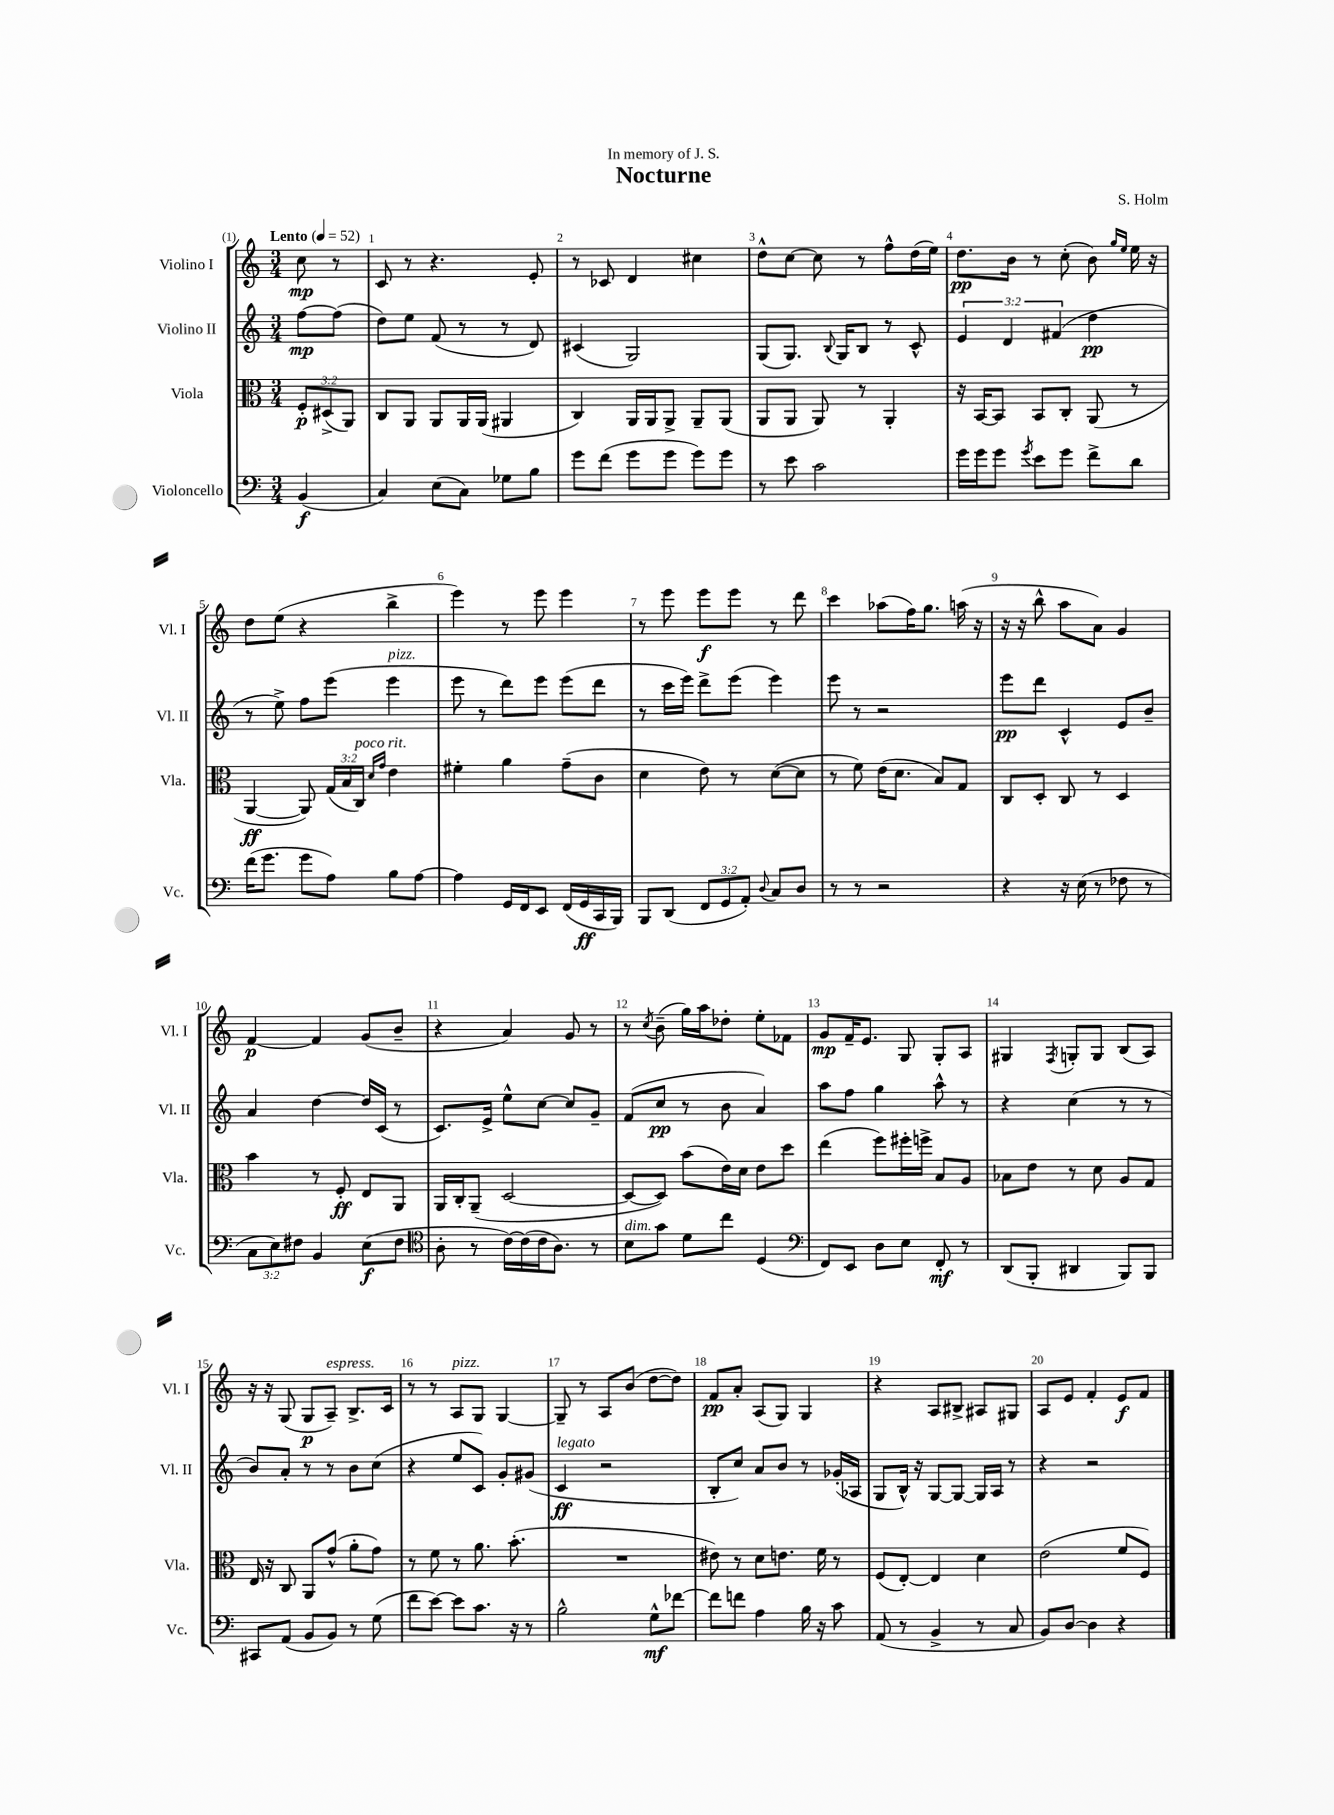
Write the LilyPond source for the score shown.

\header { title = "Nocturne" composer = "S. Holm" dedication = "In memory of J. S." }
<<
\new StaffGroup <<
\new Staff = "s0" \with { instrumentName = "Violino I" shortInstrumentName = "Vl. I" } {
    \clef treble \key c \major \numericTimeSignature \time 3/4 \partial 4 \tempo "Lento" 4 = 52
    \autoBeamOff c''8\mp r8 |
    c'8 r8 r4. e'8-. |
    r8 ces'8 d'4 cis''4 |
    d''8[-^ c''8]~ c''8 r8 f''8[-^ d''16( e''16]) |
    d''8.[\pp b'16] r8 c''8-.( b'8) \grace { g''16[ e''16] } e''16 r16 |
    d''8[ e''8]( r4 b''4-> |
    e'''4) r8 e'''8 e'''4 |
    r8 e'''8 e'''8[\f e'''8] r8 d'''8 |
    c'''4 aes''8[( f''16) g''8.] a''16( r16 |
    r16 r16 b''8-^ a''8[ a'8]) g'4 |
    f'4~\p f'4 g'8[( b'8]-- |
    r4 a'4) g'8 r8 |
    r8 \acciaccatura { c''8 } b'8--( g''16[) a''16 des''8]-. e''8[-. fes'8] |
    g'8[\mp f'16-- e'8.] g8 g8[-. a8] |
    gis4 \acciaccatura { f8 } g8[-. g8] b8[( a8]) |
    r16 r16 g8( g8[\p a8]--^\markup { \italic "espress." }) b8.[-> c'16] |
    r8 r8 a8[^\markup { \italic "pizz." } g8] g4~ |
    g8-- r8 a8[ b'8]( d''8[~ d''8]) |
    f'8[\pp a'8]-. a8[( g8]) g4 |
    r4 a8[ bis8]-> ais8[ gis8] |
    a8[ e'8] f'4-. e'8[\f f'8] \bar "|." |
}
\new Staff = "s1" \with { instrumentName = "Violino II" shortInstrumentName = "Vl. II" } {
    \clef treble \key c \major \numericTimeSignature \time 3/4 \override Staff.TupletNumber.text = #tuplet-number::calc-fraction-text \partial 4
    \autoBeamOff f''8[~\mp f''8]( |
    d''8[) e''8] f'8( r8 r8 d'8) |
    cis'4( g2) |
    g8[( g8.]) \appoggiatura { b8 } g16[ b8] r8 c'8-^ |
    \tuplet 3/2 { e'4 d'4 fis'4( } d''4\pp |
    r8 e''8->) f''8[ e'''8]( e'''4^\markup { \italic "pizz." } |
    e'''8 r8 d'''8[) e'''8] e'''8[( d'''8] |
    r8 c'''16[ e'''16]) d'''8[-> e'''8]( e'''4) |
    e'''8 r8 r2 |
    e'''8[\pp d'''8] c'4-^ e'8[ b'8]-- |
    a'4 d''4~ d''16[ c'16]( r8 |
    c'8.[) e'16]-> e''8[-^ c''8]~ c''8[ g'8]-- |
    f'8[( c''8]\pp r8 b'8 a'4) |
    a''8[ f''8] g''4 a''8-^ r8 |
    r4 c''4( r8 r8 |
    b'8[) a'8]-. r8 r8 b'8[ c''8]( |
    r4 e''8[ c'8]) g'8[-. gis'8]( |
    c'4\ff^\markup { \italic "legato" } r2 |
    b8[-. c''8]) a'8[ b'8] r8 ges'16[-.( aes16] |
    g8[ b16]-^) r16 g8[~ g8]~ g16[ a16] r8 |
    r4 r2 \bar "|." |
}
\new Staff = "s2" \with { instrumentName = "Viola" shortInstrumentName = "Vla." } {
    \clef alto \key c \major \numericTimeSignature \time 3/4 \override Staff.TupletNumber.text = #tuplet-number::calc-fraction-text \partial 4
    \autoBeamOff \tuplet 3/2 { f8[-.\p dis8->( a,8]) } |
    c8[ a,8] a,8[ a,16 a,16]( ais,4 |
    c4) a,16[ a,16 a,8]-> a,8[-- a,8]( |
    a,8[ a,8] a,8) r8 a,4-. |
    r16 b,16[~ b,8] b,8[ c8]-. a,8( r8 |
    a,4~\ff a,8) \tuplet 3/2 { g16[( b16 c16]^\markup { \italic "poco rit." }) } \grace { d'16[ g'16] } e'4 |
    fis'4-. a'4 g'8[--( c'8] |
    d'4 e'8) r8 d'8[~( d'8] |
    r8 f'8) e'16[( d'8.] b8[) g8] |
    c8[ d8]-. c8 r8 d4 |
    b'4 r8 f8-.\ff e8[ a,8] |
    a,16[ c16-. a,8]--( d2~ |
    d8[~ d8]) b'8[( e'16) d'16] e'8[ d''8] |
    e''4( f''8[) fis''16-. f''16]-> b8[ a8] |
    bes8[ e'8] r8 d'8 a8[ g8] |
    e16 r16 c8 a,8[ g'8]-^( a'8[-. g'8]) |
    r8 f'8 r8 a'8. b'8.-.( |
    R2. |
    eis'8) r8 d'8[ e'8.] f'16 r8 |
    f8[( e8]~-.) e4 d'4 |
    e'2( f'8[ f8]) \bar "|." |
}
\new Staff = "s3" \with { instrumentName = "Violoncello" shortInstrumentName = "Vc." } {
    \clef bass \key c \major \numericTimeSignature \time 3/4 \override Staff.TupletNumber.text = #tuplet-number::calc-fraction-text \partial 4
    \autoBeamOff b,4\f( |
    c4) e8[( c8]) ges8[ b8] |
    g'8[ f'8]( g'8[ g'8] g'8[) g'8] |
    r8 e'8 c'2 |
    g'16[ g'16 g'8] \acciaccatura { g'8 } e'8[ g'8] f'8[-> d'8] |
    f'16[( g'8.] g'8[ a8]) b8[ a8]~ |
    a4 g,16[ f,16 e,8] f,16[( g,16\ff c,16 b,,16]) |
    b,,8[ d,8]( \tuplet 3/2 { f,8[ g,8 a,8]-.) } \appoggiatura { d8 } c8[ d8] |
    r8 r8 r2 |
    r4 r16 e16( r8 fes8 r8 |
    \tuplet 3/2 { c8[ e8) fis8] } b,4 e8[\f( fis8] |
    \clef tenor a8-. r8 c'16[~) c'16( c'16 a8.]) r8 |
    b8[^\markup { \italic "dim." } g'8] d'8[ c''8] d4( |
    \clef bass f,8[) e,8] d8[ e8] f,8-.\mf r8 |
    d,8[( b,,8]-. dis,4 b,,8[) b,,8] |
    cis,8[ a,8]( b,8[ b,8]) r8 g8( |
    f'8[ e'8]~) e'8[ c'8.] r16 r8 |
    b2-^ g8[-^\mf fes'8]~ |
    fes'8[ f'8] a4 b16 r16 c'8 |
    a,8( r8 b,4-> r8 c8 |
    b,8[) d8]~ d4 r4 \bar "|." |
}
>>
>>
\layout { \context { \Score \override BarNumber.break-visibility = ##(#f #t #t) barNumberVisibility = #all-bar-numbers-visible } }
